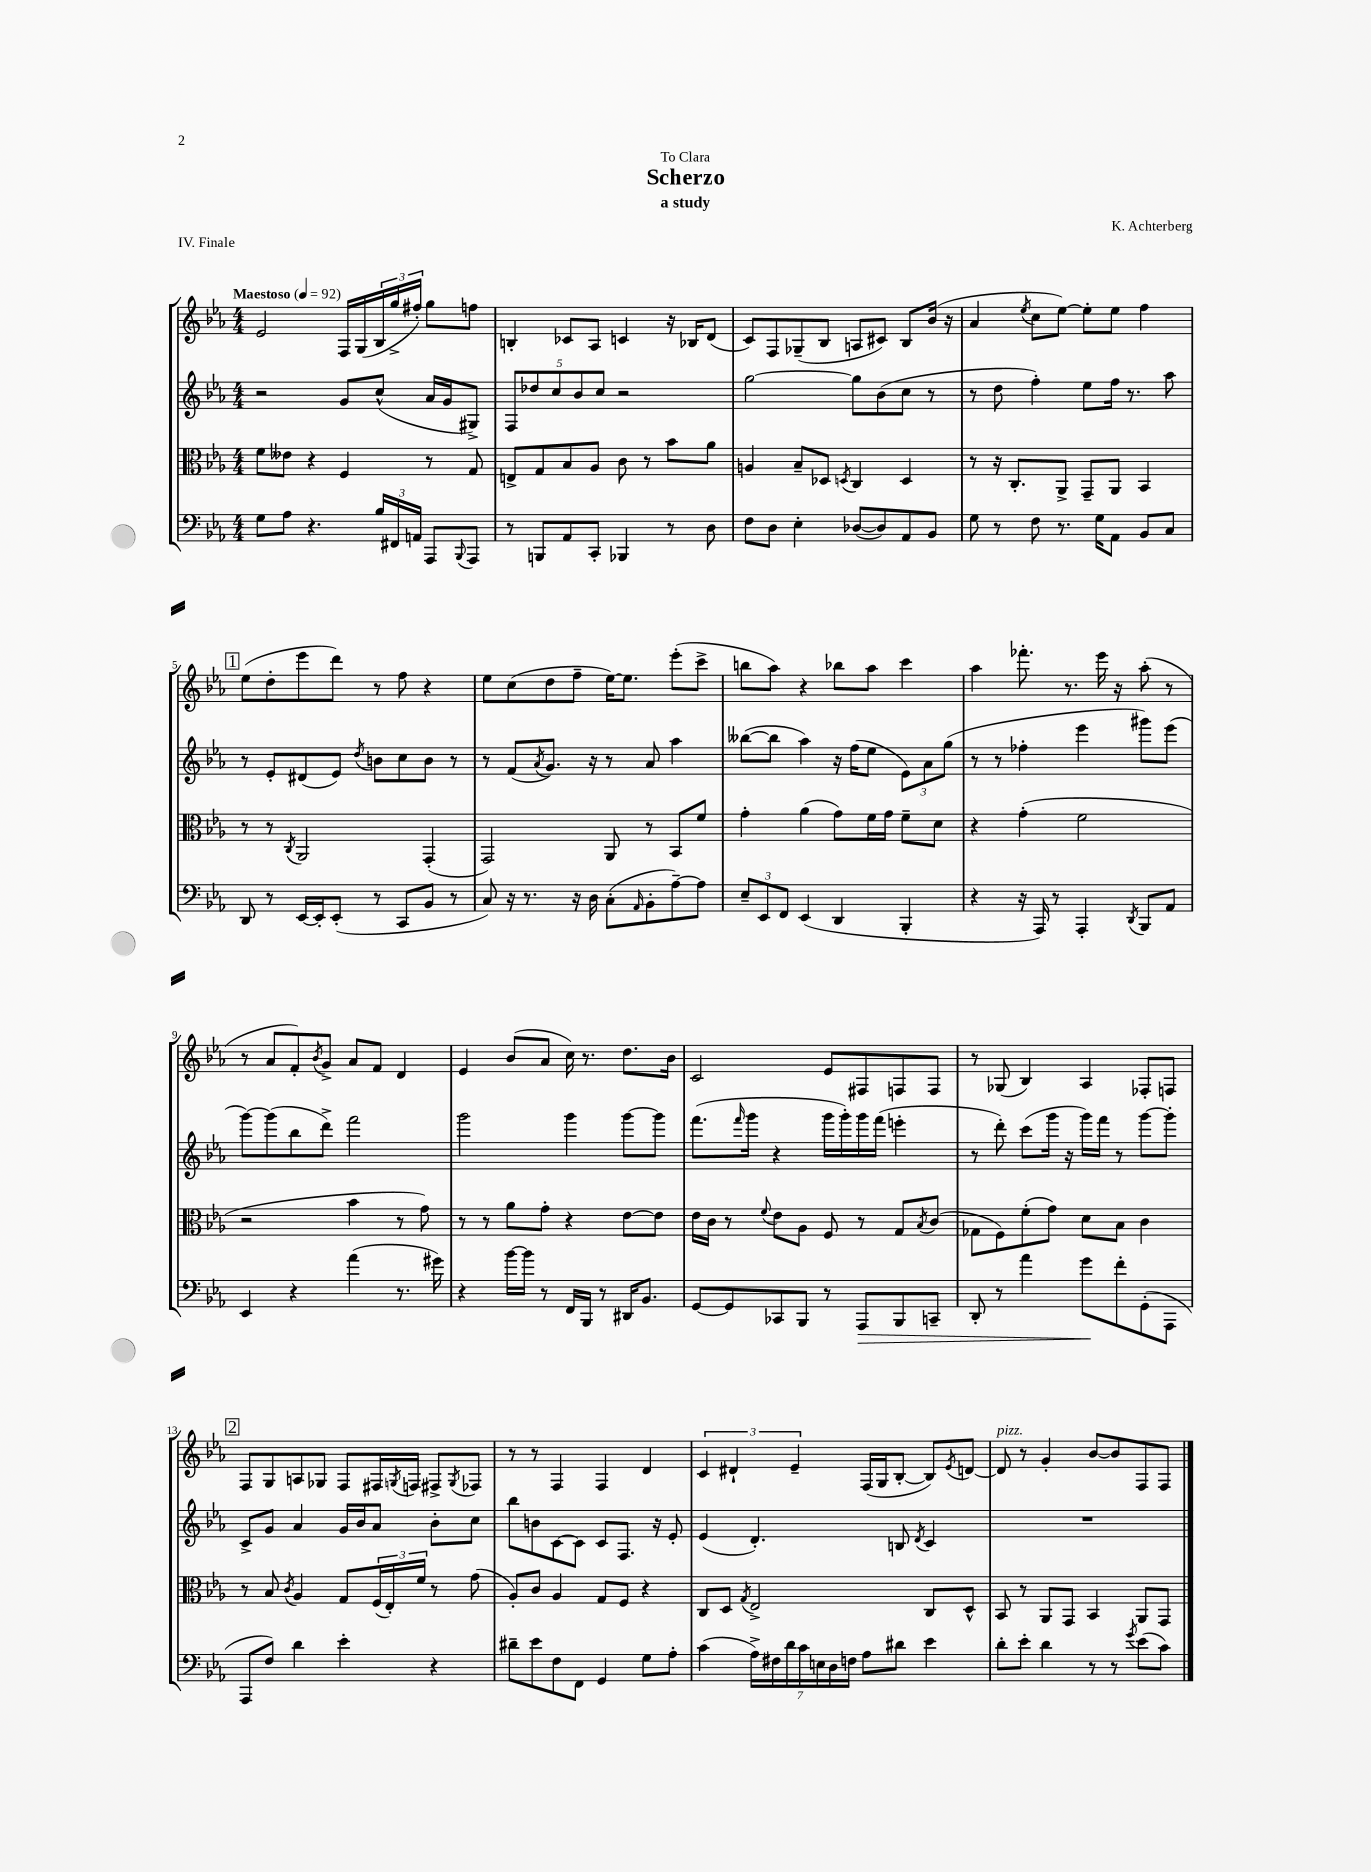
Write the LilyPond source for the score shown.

\header { title = "Scherzo" composer = "K. Achterberg" subtitle = "a study" dedication = "To Clara" piece = "IV. Finale" }
<<
\new StaffGroup <<
\new Staff = "s0" {
    \clef treble \key ees \major \numericTimeSignature \time 4/4 \tempo "Maestoso" 4 = 92
    ees'2 f16 g16( \tuplet 3/2 { bes16 g''16-> fis''16-.) } g''8 f''8 |
    b4-. ces'8 aes8 c'4 r16 bes16 d'8( |
    c'8) f8 ges8--( bes8 a8 cis'8) bes8 bes'16( r16 |
    aes'4 \acciaccatura { ees''8 } c''8 ees''8~) ees''8-. ees''8 f''4 |
    \mark \markup { \box "1" } ees''8( d''8-. ees'''8 d'''8) r8 f''8 r4 |
    ees''8 c''8( d''8 f''8-- ees''16~) ees''8. ees'''8-.( c'''8-> |
    b''8 aes''8) r4 bes''8 aes''8 c'''4 |
    aes''4 fes'''8.-. r8. ees'''16 r16 aes''8-.( r8 |
    r8 aes'8 f'8-.) \acciaccatura { bes'8 } g'8-> aes'8 f'8 d'4 |
    ees'4 bes'8( aes'8 c''16) r8. d''8. bes'16 |
    c'2 ees'8 fis8 f8 f8 |
    r8 ges8( bes4) aes4 fes8-. f8 |
    \mark \markup { \box "2" } f8 g8 a8 ges8 f8 fis16 \acciaccatura { g8 } f16 fis8-> \acciaccatura { g8 } fes8 |
    r8 r8 f4 f4 d'4 |
    \tuplet 3/2 { c'4 dis'4-! ees'4-- } f16( g16 bes8~-. bes8) \acciaccatura { ees'8 } d'8~ |
    d'8^\markup { \italic "pizz." } r8 g'4-. bes'8~ bes'8 f8 f8 \bar "|." |
}
\new Staff = "s1" {
    \clef treble \key ees \major \numericTimeSignature \time 4/4
    r2 g'8 c''8-^( aes'16 g'16 gis8->) |
    \tuplet 5/4 { f8 des''8 c''8 bes'8 c''8 } r2 |
    g''2~ g''8 bes'8( c''8 r8 |
    r8 d''8 f''4-.) ees''8 f''16 r8. aes''8 |
    \mark \markup { \box "1" } r8 ees'8-. dis'8( ees'8) \acciaccatura { d''8 } b'8 c''8 b'8 r8 |
    r8 f'8( \acciaccatura { aes'8 } g'8.) r16 r8 aes'8 aes''4 |
    beses''8~( beses''8 aes''4) r16 f''16( ees''8 \tuplet 3/2 { ees'8) aes'8 g''8( } |
    r8 r8 fes''4-. ees'''4 gis'''8) ees'''8( |
    g'''8~) g'''8( bes''8 d'''8->) f'''2 |
    g'''2 g'''4 g'''8~ g'''8 |
    f'''8.( \grace { f'''16 } g'''16 r4 g'''16 g'''16-.) g'''16 f'''16( e'''4-. |
    r8 d'''8-.) c'''8( g'''16 r16 g'''16) f'''16 r8 g'''8~ g'''8-. |
    \mark \markup { \box "2" } c'8-> g'8 aes'4 g'16 bes'16 aes'8 bes'8-. c''8 |
    bes''8 b'8 c'8~ c'8 c'8 f8. r16 ees'8-. |
    ees'4( d'4.-.) b8 \acciaccatura { d'8 } c'4 |
    R1 \bar "|." |
}
\new Staff = "s2" {
    \clef alto \key ees \major \numericTimeSignature \time 4/4
    f'8 eeses'8 r4 f4 r8 g8 |
    e8-> g8 bes8 aes8 c'8 r8 bes'8 aes'8 |
    a4 bes8-- des8 \acciaccatura { d8 } c4 d4 |
    r8 r16 c8.-. aes,8-> g,8-- aes,8 bes,4 |
    \mark \markup { \box "1" } r8 r8 \acciaccatura { c8 } aes,2 g,4-.( |
    g,2) aes,8 r8 bes,8 f'8 |
    g'4-. aes'4( g'8) f'16 g'16 f'8-- d'8 |
    r4 g'4-.( f'2 |
    r2 bes'4 r8 g'8) |
    r8 r8 aes'8 g'8-. r4 ees'8~ ees'8 |
    ees'16 c'16 r8 \appoggiatura { f'8 } ees'8 aes8 f8 r8 g8 \acciaccatura { bes8 } c'8( |
    ges8 f8) f'8-.( g'8) d'8 bes8 c'4 |
    \mark \markup { \box "2" } r8 bes8 \acciaccatura { c'8 } aes4 g8 \tuplet 3/2 { f16( ees16-.) f'16 } r8 g'8( |
    aes8-.) c'8 aes4 g8 f8 r4 |
    c8 d8 \acciaccatura { g8 } ees2-> c8 d8-^ |
    bes,8 r8 aes,8 g,8 bes,4 aes,8 g,8 \bar "|." |
}
\new Staff = "s3" {
    \clef bass \key ees \major \numericTimeSignature \time 4/4
    g8 aes8 r4. \tuplet 3/2 { bes16 fis,16 a,16 } aes,,8 \appoggiatura { bes,,8 } aes,,8 |
    r8 b,,8 aes,8 c,8-. bes,,4 r8 d8 |
    f8 d8 ees4-. des8~( des8) aes,8 bes,8 |
    g8 r8 f8 r8. g16 aes,8 bes,8 c8 |
    \mark \markup { \box "1" } d,8 r8 ees,16~ ees,16-. ees,8-.( r8 c,8 bes,8 r8 |
    c8) r16 r8. r16 d16 c8-.( \grace { aes,16 } bes,8-. aes8~--) aes8 |
    \tuplet 3/2 { ees8-- ees,8 f,8 } ees,4( d,4 bes,,4-. |
    r4 r16 aes,,16) r8 aes,,4-. \acciaccatura { d,8 } bes,,8 aes,8 |
    ees,4 r4 aes'4( r8. gis'16) |
    r4 bes'16~ bes'16 r8 f,16 bes,,16 r8 dis,16 bes,8. |
    g,8~ g,8 ces,8 bes,,8 r8 aes,,8\> bes,,8 c,8-- |
    d,8-. r8 aes'4 g'8\! f'8-. g,8-.( aes,,8 |
    \mark \markup { \box "2" } aes,,8 f8) d'4 ees'4-. r4 |
    dis'8-- ees'8 f8 f,8 g,4 g8 aes8-. |
    c'4( \tuplet 7/4 { aes16->) fis16 d'16 c'16 e16 d16 f16 } aes8 dis'8 ees'4 |
    d'8-. ees'8-. d'4 r8 r8 \acciaccatura { g'8 } ees'8( c'8) \bar "|." |
}
>>
>>
